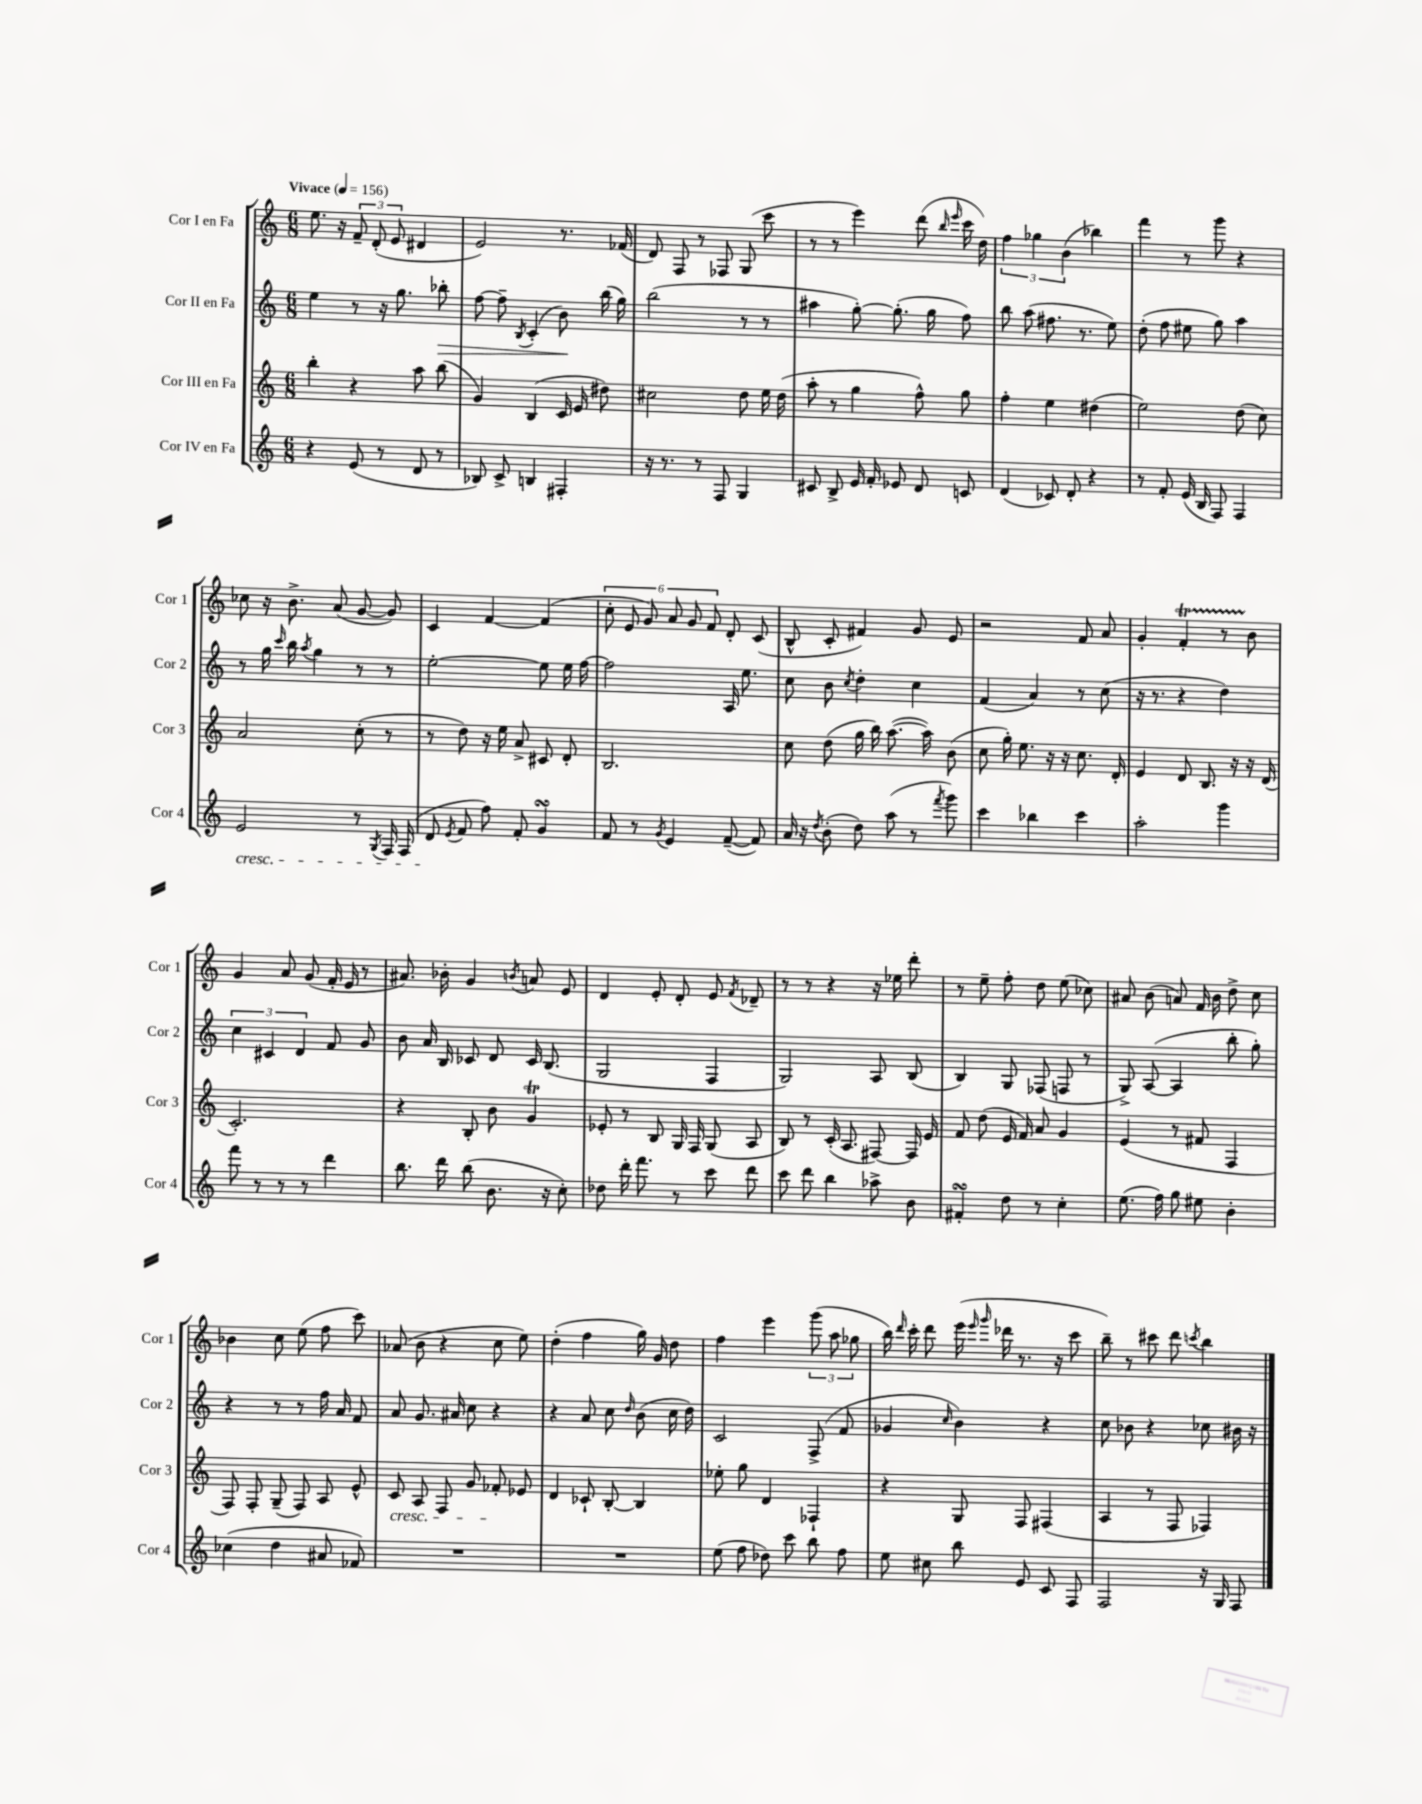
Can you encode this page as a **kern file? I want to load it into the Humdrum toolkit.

**kern	**kern	**kern	**dynam	**kern
*part4	*part3	*part2	*part2	*part1
*staff4	*staff3	*staff2	*staff2	*staff1
*I"Cor IV en Fa	*I"Cor III en Fa	*I"Cor II en Fa	*	*I"Cor I en Fa
*I'Cor 4	*I'Cor 3	*I'Cor 2	*	*I'Cor 1
*clefG2	*clefG2	*clefG2	*	*clefG2
*k[]	*k[]	*k[]	*	*k[]
*M6/8	*M6/8	*M6/8	*	*M6/8
*MM156	*MM156	*MM156	*	*MM156
=1	=1	=1	=1	=1
!	!	!	!	!LO:TX:a:B:t=Vivace
4r	4bb'\	4ee\	.	8.ee\
.	.	.	.	16r
(8e/	4r	8r	.	12f~/
.	.	.	.	(12d'/
8r	.	16r	.	.
.	.	.	.	12e/
.	.	8.gg\	.	.
8d/	8aa\	.	.	4d#X/
!	!	!	!LO:HP:b	!
8r	(8bb\	8bb-X'\	>	.
=2	=2	=2	=2	=2
8B-X/)	4g/)	[8ff\	.	2e/)
8c^/	.	8ff~\]	.	.
.	.	8qB/	.	.
4Bn/	(4B/	(4c'/	.	.
4F#X'/	16c/	8b\)	.	8.r
.	16e/	.	.	.
.	8dd#X\)	(16bb\	]	.
.	.	16gg\)	.	(16f-X/
=3	=3	=3	=3	=3
16r	2cc#X\	(2bb\	.	8d/)
8.r	.	.	.	.
.	.	.	.	8F/
8r	.	.	.	8r
8F/	.	.	.	8F-X/
4G/	8dd\	8r	.	(8G/
.	16ee\	8r	.	8ccc\
.	(16dd\	.	.	.
=4	=4	=4	=4	=4
8c#X/	8aa'\	4aa#X\	.	8r
8B^/	8r	.	.	8r
16e/	4gg\	[8gg'\)	.	4eee\)
16f'/	.	.	.	.
8e-X/	.	(8.gg'\]	.	.
8d/	8ff^^\)	.	.	(8ddd\
.	.	16gg\	.	.
.	.	.	.	16qqbb/
.	.	.	.	16qqeee/
8cn/	8gg\	8ff\)	.	16ccc\
.	.	.	.	16dd\)
=5	=5	=5	=5	=5
(4d/	4ff'\	8bb\	.	6ff\
.	.	(8aa\	.	.
.	.	.	.	6gg-X\
8c-X/)	4ee\	8.ff#X\	.	.
.	.	.	.	(6b\
8d'/	.	.	.	.
.	.	8.r	.	.
4r	(4dd#X\	.	.	4bb-X\)
.	.	8ee\)	.	.
=6	=6	=6	=6	=6
8r	2ee\)	(8dd'\	.	4fff\
8f'/	.	8ff\	.	.
(16e/	.	8ee#X\	.	8r
16B/	.	.	.	.
8F/)	.	8gg\)	.	8ggg\
4F/	(8dd\	4aa\	.	4r
.	8cc\)	.	.	.
!!LO:LB:g=z
=7	=7	=7	=7	=7
!LO:TX:b:i:t=cresc.	!	!	!	!
2e/	2a/	8r	.	8cc-X\
.	.	16gg\	.	16r
.	.	16qqccc/	.	.
.	.	16bb\	.	8.b^\
.	.	8qaa/	.	.
.	.	4gg\	.	.
.	.	.	.	(8a/
8r	(8cc'\	8r	.	[8g/
8qG/	.	.	.	.
16F/	8r	8r	.	8g/])
(16F/	.	.	.	.
=8	=8	=8	=8	=8
8d/	8r	[2ee'\	.	4c/
8qe/	.	.	.	.
8f/	8dd\)	.	.	.
8ff\)	16r	.	.	[4f/
.	16ee\	.	.	.
8f'/	8a^/	.	.	.
4gsSSS/	8c#X/	8ee\]	.	(4f/]
.	8d'/	16ee\	.	.
.	.	[16ff\	.	.
=9	=9	=9	=9	=9
8f/	2.B/	2ff\]	.	12cc'\
.	.	.	.	12e/
8r	.	.	.	.
.	.	.	.	12g/)
8qg/	.	.	.	.
4e/	.	.	.	12a/
.	.	.	.	12g/
.	.	.	.	12f/
([8f~/	.	16A/	.	8d'/
.	.	8.ee\	.	.
8f/])	.	.	.	(8c/
=10	=10	=10	=10	=10
16a/	8cc\	8cc\	.	8B^^/
16r	.	.	.	.
8qdd/	.	.	.	.
(8b'\	(8dd\	8b\	.	8c'/
.	.	8qcc/	.	.
8dd\)	16gg\	4dd'\	.	4f#X/)
.	16bb\)	.	.	.
(8aa\	([8.aa\	.	.	.
8r	.	4cc\	.	8g/
.	16aa\])	.	.	.
8qfff/	.	.	.	.
8ggg\)	(8b\	.	.	8e/
=11	=11	=11	=11	=11
4ccc\	8cc\	(4f/	.	2r
.	16gg'\)	.	.	.
.	8.ee\	.	.	.
4bb-X\	.	4a/)	.	.
.	16r	.	.	.
.	16r	.	.	.
4ccc\	8.cc\	8r	.	8f/
.	.	(8cc\	.	8a/
.	16d'/	.	.	.
=12	=12	=12	=12	=12
2aa'\	4e/	16r	.	4g'/
.	.	8.r	.	.
.	8d/	4r	.	4fT'/
.	8.B/	.	.	.
4ggg\	.	4dd\)	.	8r
.	16r	.	.	.
.	16r	.	.	8b\
.	(16d/	.	.	.
!!LO:LB:g=z
=13	=13	=13	=13	=13
8fff\	2.c'/)	6cc\	.	4g/
8r	.	.	.	.
.	.	6c#X/	.	.
8r	.	.	.	8a/
.	.	6d/	.	.
8r	.	.	.	(8g/
4ddd\	.	8f/	.	16f'/
.	.	.	.	16e/
.	.	8g/	.	8r
=14	=14	=14	=14	=14
8.bb\	4r	8b\	.	8.a#X/)
.	.	16a/	.	.
16ddd\	.	16B/	.	16b-X'\
(8bb\	8B'/	8c-X/	.	4g/
8.b\	8b\	8d/	.	.
.	.	.	.	8qbn/
.	4gT/	16c-/	.	8an/
16r	.	(8.B/	.	.
8cc'\)	.	.	.	8e/
=15	=15	=15	=15	=15
8dd-X\	8e-X'/	2G/	.	4d/
16ddd'\	8r	.	.	.
8.fff\	.	.	.	.
.	8B/	.	.	8e'/
8r	16G/	.	.	8d'/
.	16F/	.	.	.
8ccc\	(8G/	4F/	.	8e/
.	.	.	.	8qf/
8ddd\	8A/	.	.	8d-X~/
=16	=16	=16	=16	=16
8ccc\	8B/)	2G/)	.	8r
8ddd\	8r	.	.	8r
4bb\	(16c'/	.	.	4r
.	8.A/	.	.	.
8aa-X^\	[8F#X/)	8A/	.	16r
.	.	.	.	16ee-X\
8b\	16F#/]	(8B/	.	8ddd'\
.	16e/	.	.	.
=17	=17	=17	=17	=17
4f#XsSsS'/	8f/	4B/)	.	8r
.	(8dd\	.	.	8ee~\
8dd\	16e/	8G/	.	8ff'\
.	16f/)	.	.	.
8r	8a/	(8F-X/	.	8dd\
4cc'\	4g/	8Fn/	.	(8ee\
.	.	8r	.	8cc-X\)
=18	=18	=18	=18	=18
(8.ee\	(4e/	8G^/)	.	8a#X/
.	.	([8A/	.	(8b\
16ff\)	.	.	.	.
8gg\	8r	4A/]	.	8an/)
8ee#X\	8f#X/	.	.	16f/
.	.	.	.	16b\
4b'\	4F/	8bb'\	.	8dd^\
.	.	8gg'\)	.	8cc\
!!LO:LB:g=z
=19	=19	=19	=19	=19
(4cc-X\	8F/)	4r	.	4b-X\
.	8F'/	.	.	.
4dd\	(8G~/	8r	.	8cc\
.	8F/)	8r	.	(8ee\
8a#X/	8A/	16ff\	.	8ff\
.	.	16a/	.	.
8f-X/)	8e^^/	8f/	.	8ccc\)
=20	=20	=20	=20	=20
!	!LO:TX:b:i:t=cresc.	!	!	!
2.r	8c/	8a/	.	(8a-X/
.	8A/	8.g/	.	8b\
.	8F/	.	.	4r
.	.	16a#X/	.	.
.	8g/	8cc\	.	.
.	8f-X'/	4r	.	8cc\
.	8e-X/	.	.	8ee\)
=21	=21	=21	=21	=21
2.r	4d/	4r	.	(4dd'\
.	8c-X`/	8a/	.	4ff\
.	[8B'/	8cc\	.	.
.	.	16qqdd/	.	.
.	4B/]	(8b\	.	16gg\)
.	.	.	.	16g/
.	.	16cc\	.	8dd\
.	.	16dd\)	.	.
=22	=22	=22	=22	=22
(8ee\	8ee-X'\	2c/	.	4ff\
8ff\	8gg\	.	.	.
8dd-X\)	4d/	.	.	4eee\
8ccc\	.	.	.	.
8bb\	4F-X`/	(8F^/	.	(12ggg\
.	.	.	.	12aa\
8ff\	.	8f/	.	.
.	.	.	.	12gg-X\
=23	=23	=23	=23	=23
8ee\	4r	4g-X/	.	16bb\)
.	.	.	.	16qqddd/
.	.	.	.	16ccc'\
8cc#X\	.	.	.	8ddd\
.	.	16qqcc/	.	.
8bb\	8G/	4b\)	.	(16eee\
.	.	.	.	16qqeee/
.	.	.	.	16qqggg/
.	.	.	.	16ddd-X\
8e/	8F/	.	.	8.r
8c/	(4F#X/	4r	.	.
.	.	.	.	16r
8F/	.	.	.	8ccc\
=24	=24	=24	=24	=24
2F/	4A/	8cc\	.	8bb~\)
.	.	8b-X\	.	8r
.	8r	4r	.	8ccc#X\
.	8F/	.	.	8ddd\
.	.	.	.	8qcccn/
16r	4F-X/)	8cc-X\	.	4bb\
16G/	.	.	.	.
8F/	.	16b#X\	.	.
.	.	16r	.	.
==	==	==	==	==
*-	*-	*-	*-	*-
